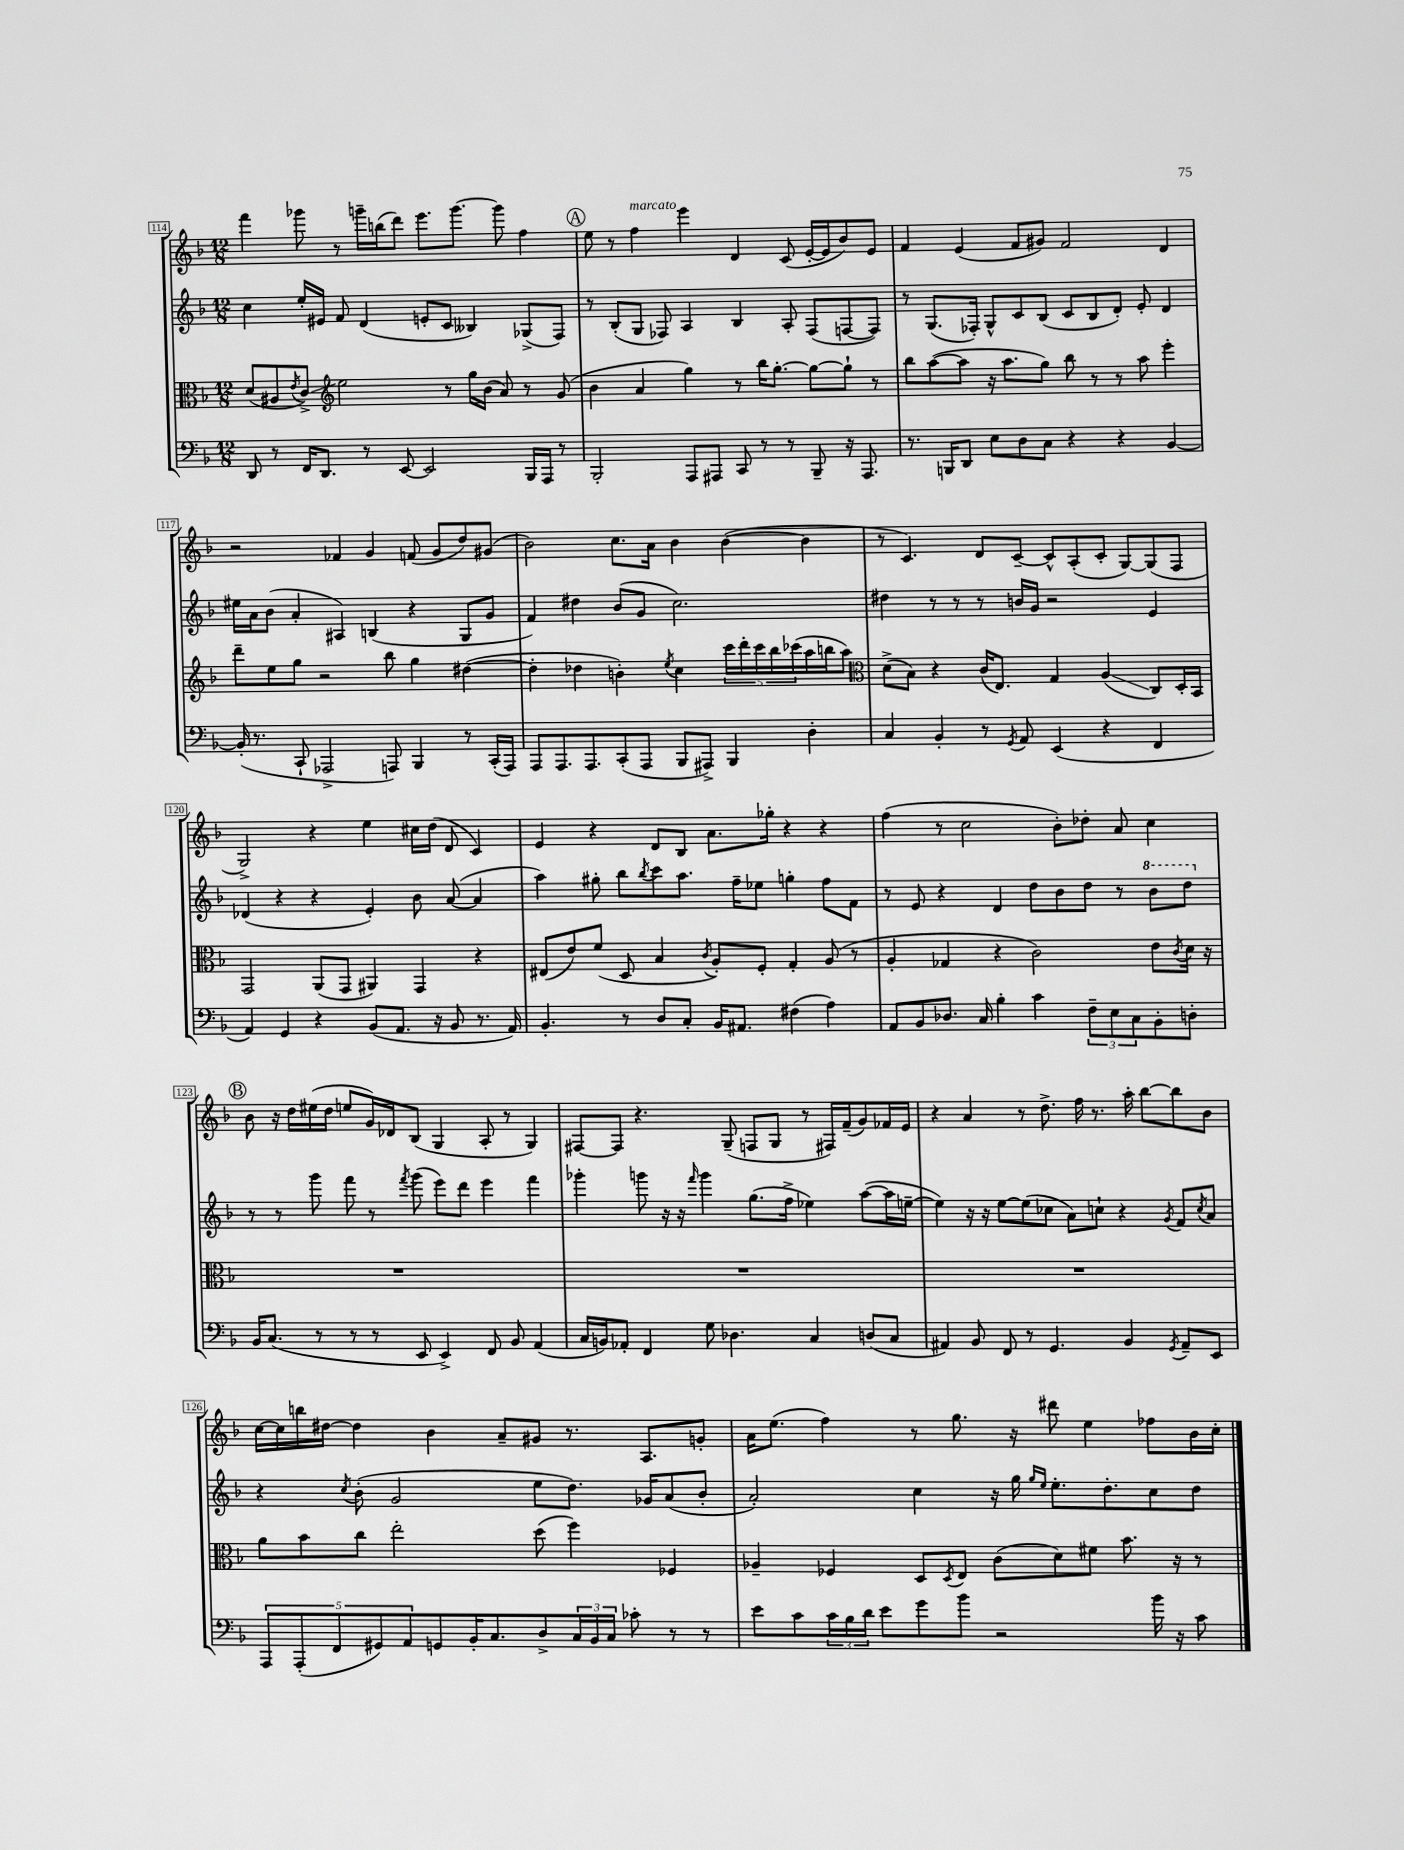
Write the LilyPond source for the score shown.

<<
\new StaffGroup <<
\new Staff = "s0" {
    \clef treble \key f \major \numericTimeSignature \time 12/8
    f'''4 ges'''8 r8 g'''16-- b''16( d'''8) e'''8. g'''8.~ g'''8 f''4 |
    \mark \markup { \circle "A" } e''8 r8 f''4^\markup { \italic "marcato" } e'''4 d'4 c'8( e'16~-. e'16 bes'8) e'8 |
    f'4 e'4( f'8 gis'8) f'2 d'4 |
    r2 fes'4 g'4 f'8( g'8 d''8) gis'8( |
    bes'2) c''8. a'16 bes'4 bes'4~( bes'4 |
    r8 c'4.) d'8 c'8~-- c'8-^ a8-.( c'8-. g8~) g8( f8 |
    g2->) r4 e''4 cis''16 d''16( d'8 c'4) |
    e'4 r4 d'8 bes8 a'8. ges''16-. r4 r4 |
    f''4( r8 c''2 bes'8-.) des''8-. a'8 c''4 |
    \mark \markup { \circle "B" } bes'8 r16 d''16 eis''16( d''16 e''8 g'16) des'16 bes8( g4 a8-. r8 g4) |
    fis8~ fis8 r4. g8--( f8 g8 r8 fis16) f'16--( g'8) fes'16 e'16 |
    r4 a'4 r8 d''8.-> f''16 r8. a''16-. bes''8~ bes''8 bes'8 |
    c''16~ c''16 b''16 dis''16~ dis''4 bes'4 a'8-- gis'8 r8. a8. g'8-. |
    a'16 e''8.( f''4) r8 g''8. r16 dis'''8 e''4 fes''8 bes'16 c''16-. \bar "|." |
}
\new Staff = "s1" {
    \clef treble \key f \major \numericTimeSignature \time 12/8
    c''4 e''16-. eis'16 f'8 d'4( e'8-. c'8 beses4) ges8->( f8) |
    \mark \markup { \circle "A" } r8 bes8-.( g8 fes8) a4 bes4 a8-. fes8( f8~ f8) |
    r8 g8.( fes16-.) g8-^ c'8 bes8( c'8 bes8 d'8-.) e'8-. d'4 |
    eis''16 a'16 bes'8( a'4-. ais4) b4( r4 g8 g'8 |
    f'4) dis''4 bes'8( g'8 c''2.) |
    dis''4 r8 r8 r8 b'16 g'16 r2 e'4 |
    des'4( r4 r4 e'4-.) bes'8 a'8~( a'4 |
    a''4) gis''8-. bes''8 \acciaccatura { bes''8 } c'''8 a''8. f''16-- ees''8 g''4-. f''8 f'8 |
    r8 e'8 r4 d'4 d''8 bes'8 d''8 r8 \ottava #1 bes''8 d'''8 \ottava #0 |
    \mark \markup { \circle "B" } r8 r8 g'''8 f'''8 r8 \acciaccatura { f'''8 } g'''8( e'''8) d'''8 e'''4 f'''4 |
    ges'''4-. g'''8 r16 r16 \grace { f'''16 } g'''4 g''8.( f''16-> ees''4) a''8~( a''16 e''16~-- |
    e''4) r16 r16 e''8~ e''8( ces''8 a'8) c''8-! r4 \acciaccatura { g'8 } f'8 \acciaccatura { c''8 } a'8 |
    r4 \acciaccatura { c''8 } bes'8-.( g'2 e''8 d''8.) ges'16 a'8( bes'8-. |
    a'2-.) c''4 r16 g''16 \grace { g''16 e''16 } e''8.-. d''8.-. c''8 d''8 \bar "|." |
}
\new Staff = "s2" {
    \clef alto \key f \major \numericTimeSignature \time 12/8
    d'8( ais8 \acciaccatura { e'8 } c'8->\glissando) \clef treble e''2 r8 g''16 bes'16( a'8) r8 g'8( |
    \mark \markup { \circle "A" } bes'4 a'4 g''4) r8 bes''16 g''8.~-. g''8~ g''8-! r8 |
    bes''8 a''8~( a''8 r16 a''8. g''8) bes''8 r8 r8 a''8 e'''4-. |
    d'''8-- e''8 g''8 r2 bes''8 g''4 dis''4~( |
    dis''4-. des''4 b'4-.) \acciaccatura { e''8 } c''4 \tuplet 5/4 { c'''16 d'''16-. c'''16 bes''16 ces'''16( } a''16 b''16 a''8) |
    \clef alto d'8->( bes8) r4 c'16( e8.) g4 a4\glissando( c8) d16-. bes,16 |
    g,2 a,8( g,8 ais,4) g,4 r4 |
    eis8( e'8) f'8( d8 bes4 \acciaccatura { c'8 } a8-.) f8-. g4-. a8( r8 |
    a4-. ges4 r4 c'2) e'8 \acciaccatura { c'8 } d'16 r16 |
    \mark \markup { \circle "B" } R1. |
    R1. |
    R1. |
    a'8 bes'8 c''8 e''2-. d''8( f''4) fes4 |
    aes4-- fes4 d8 \acciaccatura { d8 } e8 c'8( d'8) fis'8 bes'8. r16 r8 \bar "|." |
}
\new Staff = "s3" {
    \clef bass \key f \major \numericTimeSignature \time 12/8
    d,8 r8 f,16 d,8. r8 e,8~ e,2 bes,,16 a,,16 r8 |
    \mark \markup { \circle "A" } bes,,2-. a,,8 ais,,8 c,8 r8 r8 bes,,8-- r16 ais,,8. |
    r8. b,,16 d,8 e8 d8 c8 r4 r4 bes,4~ |
    bes,16-.( r8. c,8-! aes,,2-> a,,8) bes,,4 r8 c,16-.( a,,16) |
    a,,8 a,,8. a,,8. c,8-.( a,,8 bes,,8 ais,,8->) bes,,4 d4-. |
    c4 bes,4-. r8 \acciaccatura { g,8 } a,8 e,4( r4 f,4 |
    a,4) g,4 r4 bes,8( a,8. r16 bes,8 r8. a,16) |
    bes,4.-. r8 d8 c8-. bes,16 ais,8. fis4( a4) |
    a,8 bes,8 des8. c16 bes4-. c'4 \tuplet 3/2 { f8-- e8 c8 } bes,8-. d8-. |
    \mark \markup { \circle "B" } bes,16 c8.( r8 r8 r8 e,8 e,4->) f,8 bes,8 a,4( |
    c16 b,16) aes,8-. f,4 g8 des4. c4 d8( c8 |
    ais,4) bes,8 f,8 r8 g,4. bes,4 \acciaccatura { g,8 } ais,8-- e,8 |
    \tuplet 5/4 { a,,8 a,,8-.( f,8 gis,8) a,8 } g,8 bes,16-. c8. d8-> \tuplet 3/2 { c16 bes,16 c16 } ces'8-. r8 r8 |
    e'8 c'8 \tuplet 3/2 { c'16 bes16 d'16 } e'8 g'8 bes'8 r2 bes'16 r16 c'8 \bar "|." |
}
>>
>>
\layout { \context { \Score currentBarNumber = #114 \override BarNumber.stencil = #(make-stencil-boxer 0.1 0.3 ly:text-interface::print) } }
